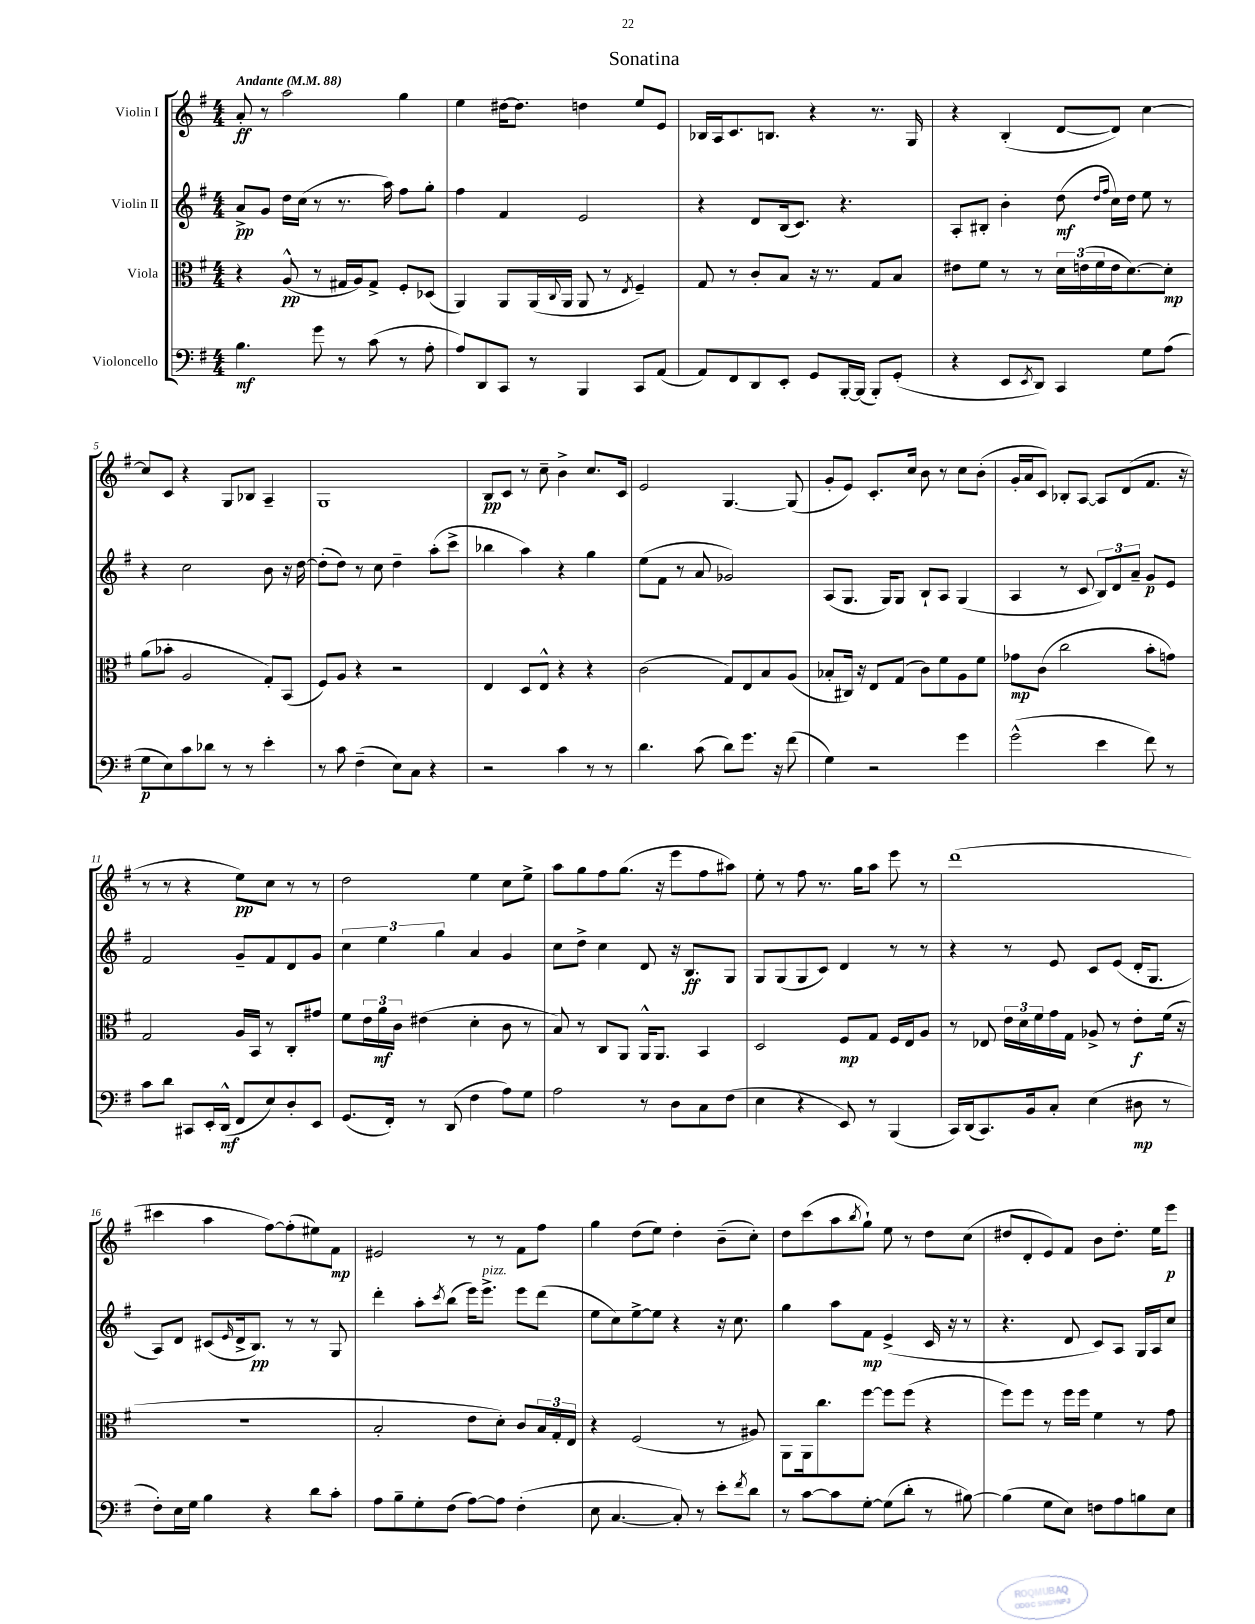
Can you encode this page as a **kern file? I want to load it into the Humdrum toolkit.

**kern	**kern	**kern	**kern
*staff4	*staff3	*staff2	*staff1
*clefF4	*clefC3	*clefG2	*clefG2
*k[f#]	*k[f#]	*k[f#]	*k[f#]
*M4/4	*M4/4	*M4/4	*M4/4
*MM88	*MM88	*MM88	*MM88
4.B	4r	8a^	8a'
.	.	8g	8r
.	(8A^^	16dd	2aa
.	.	(16cc	.
8g	8r	8r	.
8r	16G#	8.r	.
.	16A)	.	.
(8c	8G#^	.	.
.	.	16aa)	.
8r	8F#'	8ff#	4gg
8A'	(8D-	8gg'	.
=	=	=	=
8A)	4AA)	4ff#	4ee
8DD	.	.	.
8CC	8AA	4f#	[16dd#
.	.	.	8.dd#]
8r	(16AA	.	.
.	8qqC	.	.
.	16AA	.	.
4BBB	8AA	2e	4dd
.	8r	.	.
.	8qE	.	.
8CC	4F#~)	.	8ee
(8AA	.	.	8e
=	=	=	=
8AA)	8G	4r	16B-
.	.	.	16A
8FF#	8r	.	8.c
8DD	8c'	8d	.
.	.	.	8.B
8EE'	8B	(16B	.
.	.	8.c)	.
8GG	16r	.	4r
.	8.r	.	.
[16BBB'	.	4.r	.
(16BBB]	.	.	.
8BBB')	8G	.	8.r
(8GG'	8B	.	.
.	.	.	16G
=	=	=	=
4r	8e#	8A'	4r
.	8f#	8B#'	.
8EE	8r	4b'	(4B'
8qEE	.	.	.
8DD)	8r	.	.
4CC	24d	(8dd	[8d
.	(24e	.	.
.	24f#	.	.
.	.	16qqdd	.
.	.	16qqff#	.
.	16e	16cc)	8d])
.	[8.d)	16dd	.
8G	.	8ee	[4cc
(8A	8d']	8r	.
=	=	=	=
8G	(8a	4r	8cc]
8E)	8b-'	.	8c
8c	2A	2cc	4r
8d-	.	.	.
8r	.	.	8G
8r	.	.	8B-
4e'	8G')	8b	4A~
.	(8BB	16r	.
.	.	[16dd	.
=	=	=	=
8r	8F#)	(8dd']	1G
8c	8A	8dd)	.
(4F#~	4r	8r	.
.	.	8cc	.
8E)	2r	4dd~	.
8C	.	.	.
4r	.	(8aa'	.
.	.	8ccc^	.
=	=	=	=
2r	4E	4bb-	8B
.	.	.	8c
.	8D	4aa)	8r
.	8E^^	.	8cc~
4c	4r	4r	4b^
8r	4r	4gg	8.cc
8r	.	.	.
.	.	.	16c
=	=	=	=
4.d	(2c	(8ee	2e
.	.	8f#	.
.	.	8r	.
(8c	.	8a	.
8d)	8G)	2g-)	[4.G
8.g	8E	.	.
.	8B	.	.
16r	.	.	.
(8f#	(8A	.	(8G]
=	=	=	=
4G)	8B-'	(8A	8g'
.	16C#)	8.G	8e)
.	16r	.	.
2r	8E	.	8.c'
.	.	16G)	.
.	(8G	8G	.
.	.	.	16cc
.	8c)	8B`	8b
.	8f#	8A	8r
4g	8A	(4G	8cc
.	8f#	.	(8b'
=	=	=	=
(2g^^	8g-	4A	16g'
.	.	.	16a
.	(8c	.	8c)
.	2cc	8r	8B-'
.	.	8c	[8A
4e	.	12B)	8A]
.	.	12d	.
.	.	.	(8d
.	.	12a~	.
8f#)	8b'	8g	8.f#
8r	8g)	8e	.
.	.	.	16r
=	=	=	=
8c	2G	2f#	8r
8d	.	.	8r
8CC#	.	.	4r
16EE'	.	.	.
(16DD^^	.	.	.
8FF#	16A	8g~	8ee)
.	16BB	.	.
8E)	8r	8f#	8cc
8D'	8C'	8d	8r
8EE	8g#	8g	8r
=	=	=	=
(8.GG	8f#	6cc	2dd
.	24e	.	.
.	24a	6ee	.
16FF#')	.	.	.
.	24c	.	.
8r	(4e#	.	.
.	.	6gg	.
(8DD	.	.	.
4F#	4d'	4a	4ee
8A)	8c	4g	8cc
8G	8r	.	8ee^
=	=	=	=
2A	8B)	8cc	8aa
.	8r	8dd^	8gg
.	8C	4cc	8ff#
.	8AA	.	(8.gg
8r	16AA^^	8d	.
.	8.AA	.	16r
8D	.	16r	8eee
.	.	8.B	.
8C	4BB	.	8ff#
(8F#	.	8G	8aa#)
=	=	=	=
4E	2D	8G	8ee'
.	.	(8G	8r
4r	.	8G	8ff#
.	.	8c)	8.r
8EE)	8F#	4d	.
.	.	.	16gg
8r	8G	.	8aa
(4BBB	16F#	8r	8eee
.	16E	.	.
.	8A	8r	8r
=	=	=	=
16CC)	8r	4r	(1ddd
(16DD	.	.	.
8.CC)	8E-	.	.
.	24e	8r	.
.	24d	.	.
16BB	.	.	.
.	24f#	.	.
8C'	16g	8e	.
.	16G	.	.
(4E	8A-^	8c	.
.	8r	(8e	.
8D#	8e'	16d'	.
.	.	8.G	.
8r	(16f#	.	.
.	16r	.	.
=	=	=	=
8F#')	1r	8A)	4ccc#
16E	.	8d	.
16G	.	.	.
4B	.	(8c#	4aa
.	.	16qqe	.
.	.	16d^	.
.	.	8.B)	.
4r	.	.	[8ff#)
.	.	8r	(8ff#']
8d	.	8r	8ee#)
8c'	.	8G	8f#
=	=	=	=
8A	2B'	4ddd'	2e#
8B~	.	.	.
8G'	.	8aa'	.
.	.	8qccc	.
(8F#	.	(8bb	.
[8A)	8e	16eee)	8r
.	.	8.eee^	.
8A]	8d')	.	8r
(4F#'	8c	8eee	8f#
.	24B	(8ddd	8ff#
.	24G'	.	.
.	24E	.	.
=	=	=	=
8E	4r	8ee	4gg
[4.C	.	8cc)	.
.	(2F#	[8ee^	(8dd
.	.	8ee]	8ee)
8C'])	.	4r	4dd'
8r	.	.	.
8e'	8r	16r	(8b~
.	.	8.cc	.
8qf#	.	.	.
8d	8A#)	.	8cc')
=	=	=	=
8r	8AA	4gg	8dd
[8c	16AA	.	(8ccc
.	8.cc	.	.
8c]	.	8aa	8aa
.	.	.	8qbb
[8G'	[8ff#	8f#	8gg`)
(8G]	8ff#]	(4e^	8ee
8d'	(8ff#	.	8r
8r	4r	16c	8dd
.	.	16r	.
[8B#)	.	8r	(8cc
=	=	=	=
(4B#]	8ff#)	4.r	8dd#
.	8ff#	.	8d'
8G	8r	.	8e)
8E)	16ff#	8d	8f#
.	16ff#	.	.
8F	4f#	8c)	8b
8A	.	8A	8.dd#'
8B	8r	16G	.
.	.	16A	16ee
8E	8g	8cc	8eee
==	==	==	==
*-	*-	*-	*-
